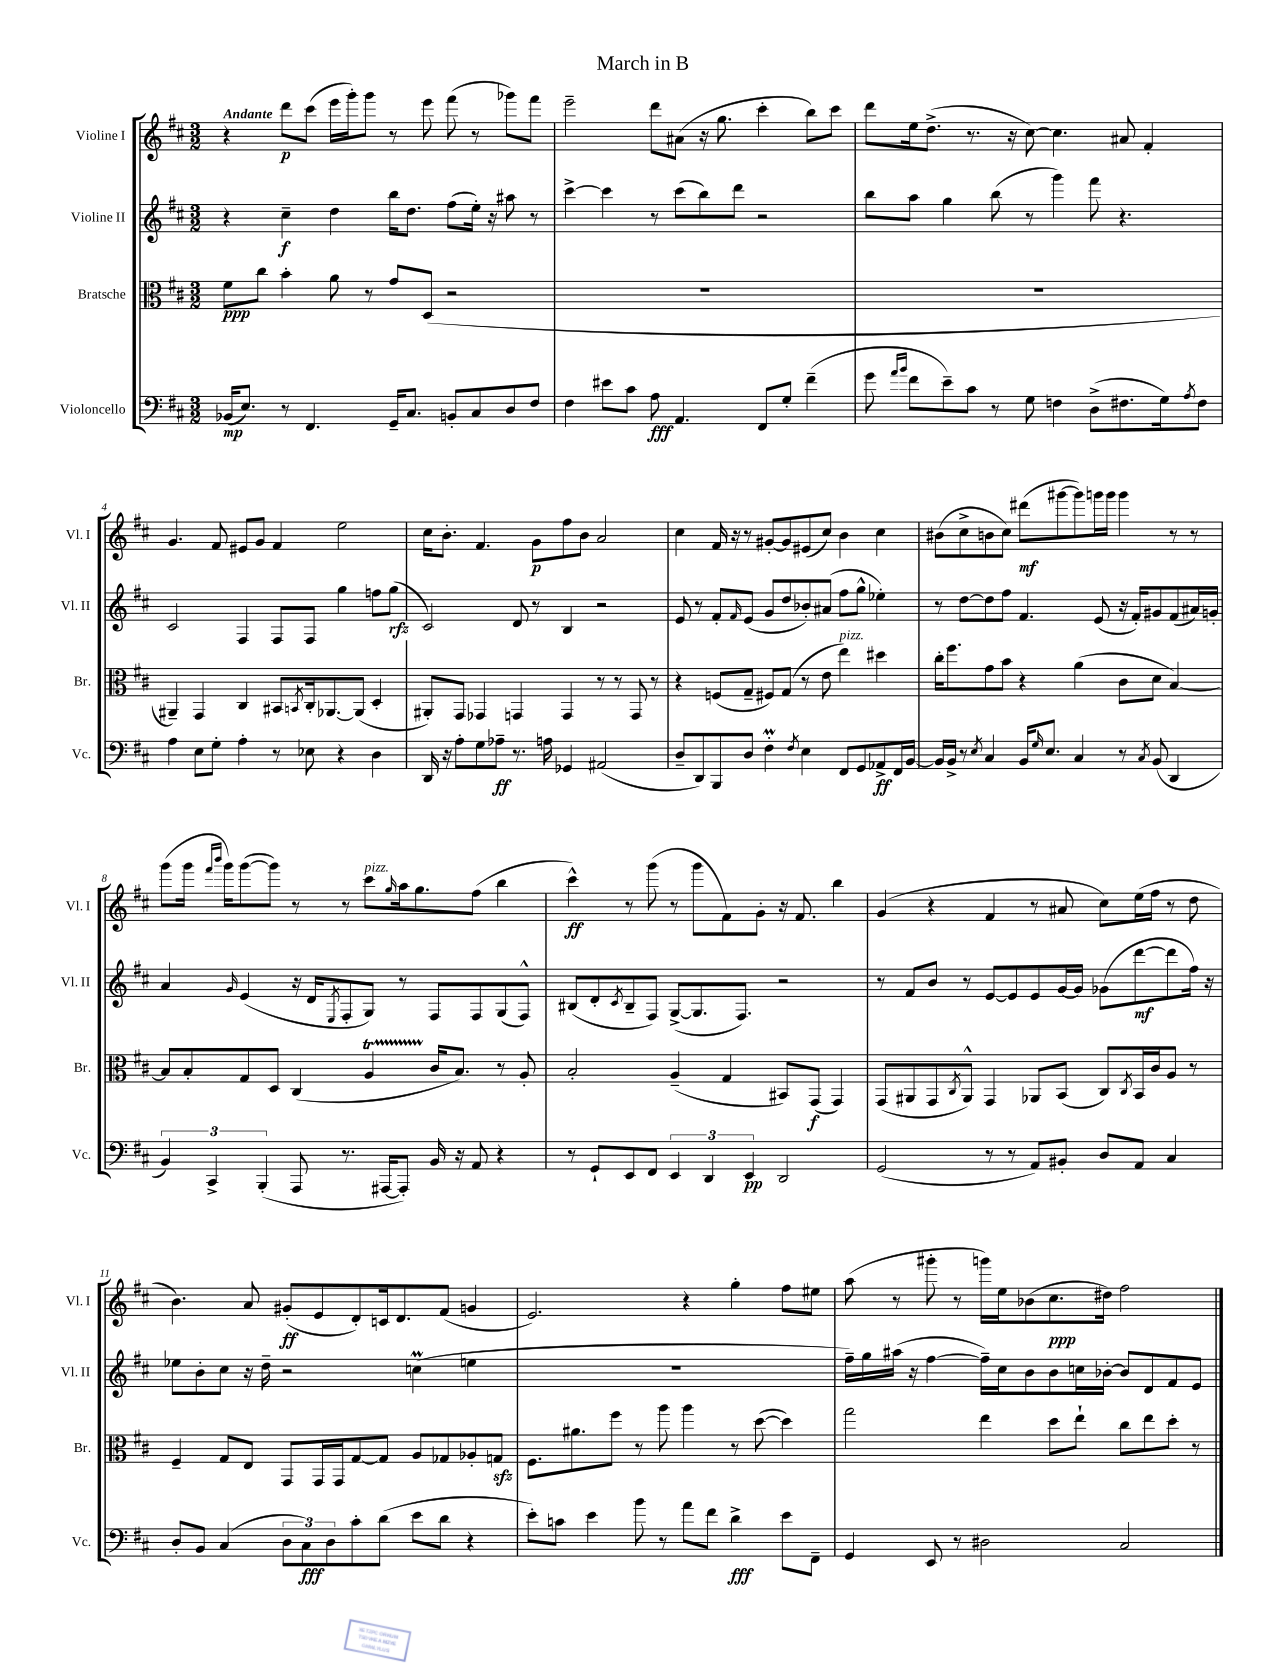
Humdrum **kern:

**kern	**kern	**kern	**kern
*staff4	*staff3	*staff2	*staff1
*clefF4	*clefC3	*clefG2	*clefG2
*k[f#c#]	*k[f#c#]	*k[f#c#]	*k[f#c#]
*M3/2	*M3/2	*M3/2	*M3/2
(16BB-/LK	8f#\L	4r	4r
8.E/J)	.	.	.
.	8cc#\J	.	.
8r	4b'\	4cc#~\	8ddd\L
4.FF#/	.	.	(8ccc#\J
.	8a\	4dd\	16eee\LL
.	.	.	16ggg'\J)
.	8r	.	8ggg\J
16GG~/LK	8g/L	16bb\LK	8r
8.C#/J	.	8.dd\J	.
.	(8D/J	.	8eee\
8BB'/L	2r	(8ff#\L	(8fff#\
8C#/	.	16ee'\Jk)	8r
.	.	16r	.
8D/	.	8aa#\	8ggg-\L)
8F#/J	.	8r	8fff#\J
=	=	=	=
4F#\	1.r	[4ccc#^\	2eee~\
8e#\L	.	4ccc#\]	.
8c#\J	.	.	.
8A\	.	8r	8ddd\L
4.AA/	.	(8ccc#\L	(8a#\J
.	.	8bb\)	16r
.	.	.	8.gg\
.	.	8ddd\J	.
8FF#/L	.	2r	4ccc#'\
8G'/J	.	.	.
(4f#~\	.	.	8bb\L)
.	.	.	8ccc#\J
=	=	=	=
8g\	1.r	8bb\L	8ddd\L
16qqa/LL	.	.	.
16qqb/JJ	.	.	.
8f#\L	.	8aa\J	16ee\k
.	.	.	(8.dd^\J
8e~\)	.	4gg\	.
8c#\J	.	.	8.r
8r	.	(8bb\	.
.	.	.	16r
8G\	.	8r	[8cc#\)
4F\	.	4ggg\)	4.cc#\]
(8D^\L	.	8fff#\	.
8.F#\	.	4.r	8a#/
.	.	.	4f#'/
16G\k)	.	.	.
8qA/	.	.	.
8F#\J	.	.	.
=	=	=	=
4A\	4AA#~/)	2c#/	4.g/
8E\L	4GG/	.	.
8G'\J	.	.	8f#/
4A'\	4C#/	4F#/	8e#/L
.	.	.	8g/J
8r	8BB#/L	8F#/L	4f#/
.	8qBB/	.	.
8E-\	16C#'/k	8F#/J	.
.	[8.AA-/	.	.
4r	.	4gg\	2ee\
.	(8AA-/]J	.	.
4D\	4D'/	8ff\L	.
.	.	(8gg\J	.
=	=	=	=
16DD/	8AA#'/L)	2c#/)	16cc#\LK
16r	.	.	8.b'\J
8A'\L	8GG/J	.	.
8G\	4GG-/	.	4.f#/
8A-~\J	.	.	.
8.r	4GG/	8d/	.
.	.	8r	8g\L
16A\	.	.	.
4GG-/	4GG/	4B/	8ff#\
.	.	.	8b\J
(2AA#/	8r	2r	2a/
.	8r	.	.
.	8GG/	.	.
.	8r	.	.
=	=	=	=
8D~/L	4r	8e/	4cc#\
8DD/)	.	8r	.
8BBB/	(8F/L	8f#'/L	16f#/
.	.	.	16r
.	.	16qqf#/	.
8D/J	8G~/J	(8e/J	8r
4F#'\	8F#/L)	8g/L	[8g#'/L
.	(8G/J	8dd/	8g#/]
8qF#/	.	.	.
4E\	8r	8b-'/)	(8e#/
.	8e\	(8a#/J	8cc#/J)
8FF#/L	4ee\)	8ff#\L	4b\
8GG/	.	8gg^^\J	.
8AA-^/	4dd#\	4ee-'\)	4cc#\
16FF#/L	.	.	.
[16BB/JJ	.	.	.
=	=	=	=
16BB/]LL	16cc#'\LK	8r	(8b#\L
16BB^/JJ	8.ff#\	.	.
8r	.	[8dd\L	8cc#^\
8qE/	.	.	.
4C#/	8g\	8dd\]	8b\
.	8b\J	8ff#\J	8cc#\J)
16BB/LK	4r	4.f#/	(8ddd#\L
16qqG/	.	.	.
8.E/J	.	.	.
.	.	.	[8ggg#\
4C#/	(4a\	.	8ggg#\])
.	.	(8e/	16ggg\L
.	.	.	16ggg\JJ
8r	8c#\L	16r	4ggg\
.	.	16f#'/LK)	.
8qC#/	.	.	.
(8BB/	8d\J	8g#/	.
4DD/	[4B/)	(8f#/	8r
.	.	16a#/L)	8r
.	.	16g'/JJ	.
=	=	=	=
6BB/)	8B/]L	4a/	(8ggg\L
.	8B'/	.	16ggg\Jk
6CC#^/	.	.	.
.	.	.	16qqfff#/LL
.	.	.	16qqbbb/JJ
.	.	.	16ggg\LK)
.	.	16qqg/	.
.	8G/	(4e/	([8ggg\
(6BBB'/	.	.	.
.	8D/J	.	8ggg\]J)
8AAA/	(4C#/	16r	8r
.	.	16d/LK	.
.	.	8qE/	.
8.r	.	8F#'/	8r
.	4A/	8G/J)	8ccc#\L
[16AAA#/LK	.	.	.
.	.	.	16qqgg/
8AAA#'/]J)	.	8r	16aa\k
.	.	.	8.gg\
16BB/	16c#/LK	8F#/L	.
16r	8.B/J)	.	.
8AA/	.	8F#/	(8ff#\J
4r	8r	(8G/	4bb\
.	8A'/	8F#^^/J)	.
=	=	=	=
8r	2B'/	(8B#/L	4ccc#^^\)
8GG`/L	.	8d'/	.
.	.	8qc#/	.
8EE/	.	8B#~/	8r
8FF#/J	.	8F#/J)	(8ggg\
6EE/	(4A~/	([8G^/L	8r
.	.	8.G/]	8ggg\L
6DD/	.	.	.
.	4G/	.	8f#\)
.	.	8.F#/J)	.
6EE/	.	.	.
.	.	.	8g'\J
2DD/	8BB#/L)	2r	16r
.	.	.	8.f#/
.	(8GG/J	.	.
.	4GG/)	.	4bb\
=	=	=	=
(2GG/	(8GG/L	8r	(4g/
.	8AA#/	8f#/L	.
.	8GG/	8b/J	4r
.	8qC#/	.	.
.	8AA#^^/J)	8r	.
8r	4GG/	[8e/L	4f#/
8r	.	8e/]	.
8AA/L)	8AA-/L	8e/	8r
8BB#'/J	(8BB/J	[16g/L	8a#/
.	.	16g/]JJ	.
8D/L	8C#/L)	(8g-\L	8cc#\L)
.	8qC#/	.	.
8AA/J	16BB/L	[8ddd\	(16ee\L
.	16c#/J	.	16ff#\JJ
4C#/	8A/J	8ddd\]	8r
.	8r	16ff#\Jk)	8dd\
.	.	16r	.
=	=	=	=
8D'/L	4F#~/	8ee-\L	4.b\)
8BB/J	.	8b'\	.
(4C#/	8G/L	8cc#\J	.
.	8E/J	16r	8a/
.	.	16dd~\	.
12D\L	8GG/L	2r	(8g#'/L
12C#\)	.	.	.
.	16GG/L	.	8e/
12D\	.	.	.
.	16GG/J	.	.
8c#'\	[8G/	.	8d'/)
(8d\J	8G/]J	.	16c/k
.	.	.	8.d/
8e\L	8A/L	(4cc\	.
8d\J	8G-/	.	(8f#/J
4r	8A-'/	4ee\	4g/
.	8G/J	.	.
=	=	=	=
8e'\L)	8.F#\L	1.r	2.e/)
8c\J	.	.	.
.	8.a#\	.	.
4e\	.	.	.
.	8ff#\J	.	.
8b\	8r	.	.
8r	8aa\	.	.
8a\L	4aa\	.	4r
8f#\J	.	.	.
4d^\	8r	.	4gg'\
.	([8dd\	.	.
8e\L	4dd\])	.	8ff#\L
8FF#~\J	.	.	8ee#\J
=	=	=	=
4GG/	2gg\	16ff#~\LL)	(8aa\
.	.	16gg\	.
.	.	(16aa#\JJ	8r
.	.	16r	.
8EE/	.	[4ff#\	8ggg#'\
8r	.	.	8r
2D#\	4ee\	16ff#~\]LL)	16ggg\LL)
.	.	16cc#\J	16ee\J
.	.	8b\	(8b-\
.	8dd\L	8b\	8.cc#\
.	8ee`\J	16cc\L	.
.	.	[16b-'\JJ	16dd#\Jk)
2C#/	8cc#\L	8b-/]L	2ff#\
.	8ee\	8d/	.
.	8dd'\J	8f#/	.
.	8r	8e/J	.
==	==	==	==
*-	*-	*-	*-
